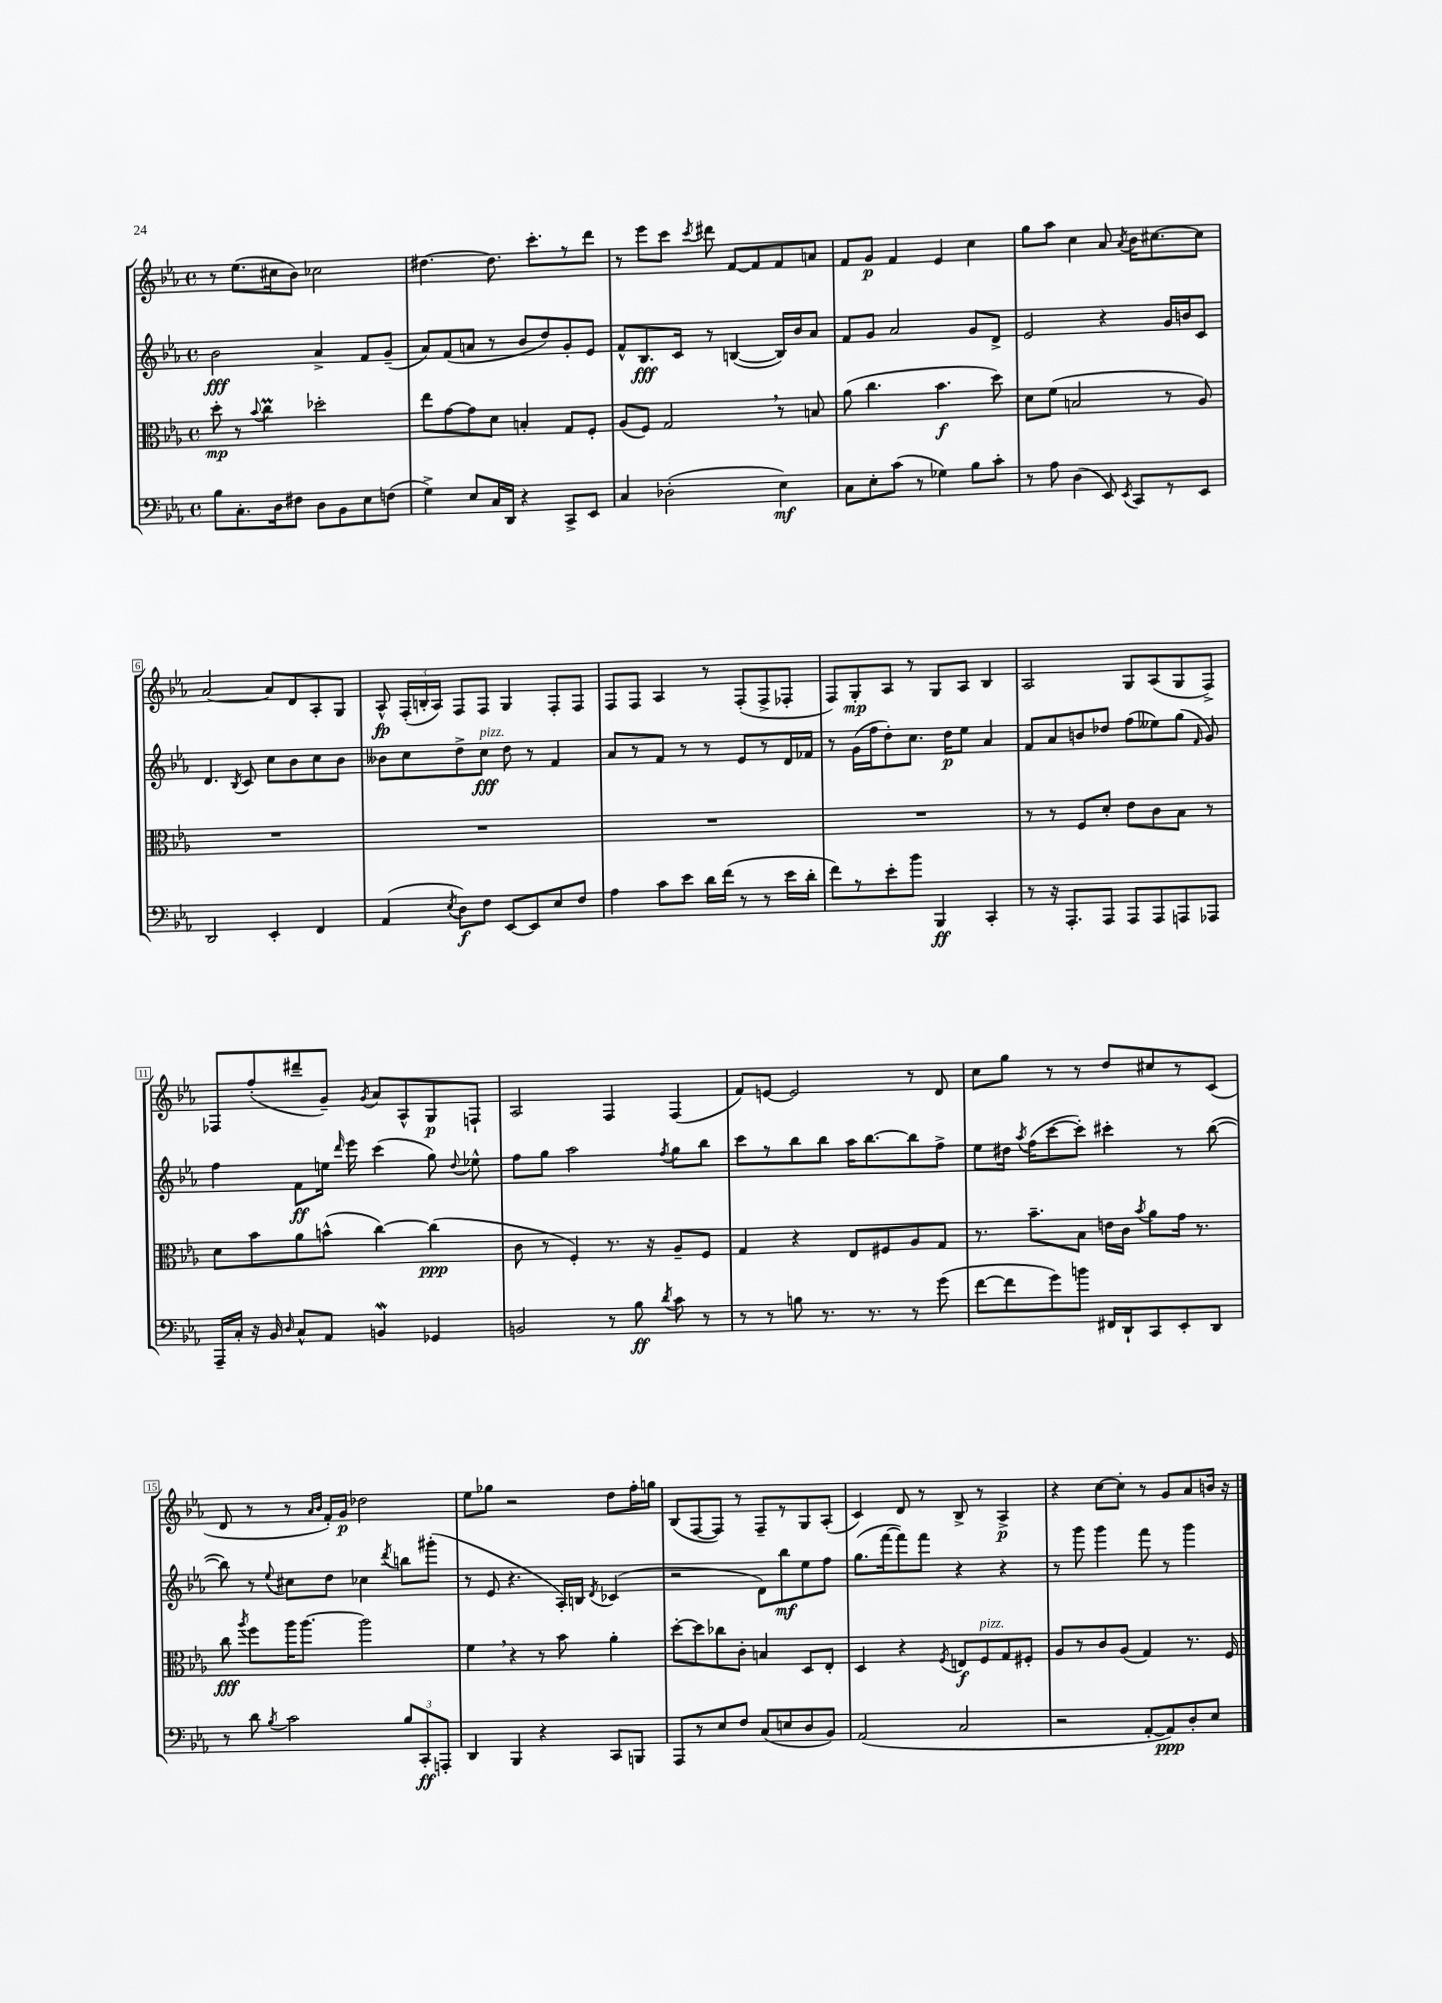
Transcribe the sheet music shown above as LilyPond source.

<<
\new StaffGroup <<
\new Staff = "s0" {
    \clef treble \key ees \major \defaultTimeSignature \time 4/4
    \autoBeamOff r8 ees''8.[( cis''16 bes'8]) ces''2 |
    dis''4.~ dis''8. c'''8.[-. r8 d'''8] |
    r8 ees'''8[ c'''8] \acciaccatura { c'''8 } dis'''8 f'8[~ f'8 f'8 a'8] |
    f'8[ g'8]\p f'4 ees'4 c''4 |
    g''8[ aes''8] c''4 aes'8 \acciaccatura { aes'8 } bes'16[ cis''8.~ cis''8] |
    aes'2~ aes'8[ d'8 aes8-. g8] |
    aes8-^\fp \tuplet 3/2 { f16[-.( b16-. aes16]) } f8[ f8] g4 f8[-. f8] |
    f8[ f8] aes4 r8 f8[-.( f8-> fes8]-. |
    f8[) g8-.\mp aes8] r8 g8[ aes8] bes4 |
    aes2 g8[ aes8( g8 f8]->) |
    fes8[ f''8-.( dis'''8-- g'8]--) \acciaccatura { g'8 } aes'8[ aes8-^ g8\p f8]-! |
    aes2 f4 f4( |
    f'8[) e'8]~ e'2 r8 d'8 |
    c''8[ g''8] r8 r8 d''8[ cis''8 r8 c'8]( |
    d'8 r8 r8 \grace { aes'16[ bes'16] } f'16[-.) g'16]\p des''2 |
    ees''8[ ges''8] r2 d''8[ f''16-. g''16] |
    bes8[( f8~ f8]) r8 f8[-- r8 g8 aes8]-.( |
    c'4) d'8 r8 bes8-> r8 aes4->\p |
    r4 c''8[~ c''8]-. r8 g'8[ aes'8 b'16] r16 \bar "|." |
}
\new Staff = "s1" {
    \clef treble \key ees \major \defaultTimeSignature \time 4/4
    \autoBeamOff bes'2\fff aes'4-> f'8[ g'8]--( |
    aes'8[) f'8( a'8] r8 bes'8[ d''8) g'8-. ees'8] |
    f'8[-^ bes8.\fff c'16] r8 b4~( b16[) bes'16 aes'8] |
    f'8[ g'8] aes'2 g'8[ d'8]-> |
    ees'2 r4 g'16[ b'16 c'8] |
    d'4. \acciaccatura { bes8 } c'8 c''8[ bes'8 c''8 bes'8] |
    beses'8[ c''8 d''8-> c''8]\fff^\markup { \italic "pizz." } d''8 r8 f'4 |
    aes'8[ r8 f'8] r8 r8 ees'8[ r8 d'16 fes'16] |
    r8 g'16[( f''16 d''8-.) c''8.] d''16[\p ees''8] aes'4 |
    f'8[ aes'8 b'8 des''8] f''8[( eeses''8) g''8]( \grace { f'16 } g'8) |
    f''4 f'8[\ff e''16] \grace { d'''16 } ees'''16 c'''4( g''8) \appoggiatura { d''8 } ees''8-^ |
    f''8[ g''8] aes''2 \acciaccatura { f''8 } g''8[ bes''8] |
    c'''8[ r8 bes''8 bes''8] aes''16[ bes''8.~ bes''8 f''8]-> |
    ees''8[ dis''16] \acciaccatura { aes''8 } f''16[( c'''8~ c'''8]-.) cis'''4-. r8 bes''8~( |
    bes''8) r8 \appoggiatura { ees''8 } cis''8[ d''8] ces''4 \acciaccatura { d'''8 } b''8[ gis'''8]-.( |
    r8 ees'8 r4. aes16[-.) b16] \acciaccatura { d'8 } ces'4( |
    r2 d'8[) bes''8\mf ees''8 f''8] |
    g''8.[( f'''16~ f'''8) f'''8] r4 r4 |
    r8 g'''8 g'''4 f'''8 r8 g'''4 \bar "|." |
}
\new Staff = "s2" {
    \clef alto \key ees \major \defaultTimeSignature \time 4/4
    \autoBeamOff d''8-.\mp r8 \appoggiatura { bes'8 } c''4\prall des''2-. |
    ees''8[ g'8~ g'8 d'8] b4-. g8[ f8]-. |
    aes8[( f8]) g2 \breathe r8 b8 |
    aes'8( c''4. bes'4.\f d''8) |
    d'8[ f'8]( b2 r8 aes8) |
    R1 |
    R1 |
    R1 |
    R1 |
    r8 r8 f8[ d'8]-. ees'8[ c'8 bes8] r8 |
    d'8[ bes'8 aes'8 b'8]-^( c''4~) c''4\ppp( |
    c'8 r8 f4-.) r8. r16 aes8[-- f8] |
    g4 r4 ees8[ fis8 aes8 g8] |
    r8. bes'8.[-- bes8] e'16[ c'16] \acciaccatura { bes'8 } aes'8[ g'16] r8. |
    c''8\fff \acciaccatura { aes''8 } f''8[ aes''16 aes''8.]~ aes''2 |
    f'4 \breathe r4 r8 bes'8 aes'4-. |
    d''8[~-. d''8 ces''8 c'8]-. b4 d8[ ees8]-. |
    d4 r4 \acciaccatura { f8 } e8[\f f8^\markup { \italic "pizz." } g8 fis8]-. |
    aes8[ r8 c'8 aes8]( g4) r8. f16 \bar "|." |
}
\new Staff = "s3" {
    \clef bass \key ees \major \defaultTimeSignature \time 4/4
    \autoBeamOff bes8[ c8.-. d16 fis8] d8[ bes,8 ees8 f8]( |
    g4->) ees8[ c16 d,16] r4 c,8[-> ees,8] |
    c4 des2-.( ees4\mf) |
    c8[ ees8-. c'8]( r8 ges4) bes8[ c'8]-. |
    r8 aes8 d4( ees,8) \acciaccatura { ees,8 } c,8[ r8 ees,8] |
    d,2 ees,4-. f,4 |
    aes,4( \acciaccatura { ees8 } d8[\f) f8] ees,8[~ ees,8 ees8 f8] |
    aes4 c'8[ ees'8] d'16[ f'16]( r8 r8 ees'16[ d'16]-. |
    f'8[) r8 ees'8-. bes'8] bes,,4\ff c,4-. |
    r8 r16 aes,,8.[-. aes,,8] aes,,8[ aes,,8 a,,8 aes,,8] |
    aes,,16[-- c16]-. r16 bes,16 \grace { d16 } c8[-^ aes,8] b,4\mordent ges,4 |
    b,2 r8 bes8\ff \acciaccatura { d'8 } c'8 r8 |
    r8 r8 b8 r8. r8. r8 g'8( |
    f'8[~ f'8 g'8) b'8] fis,16[ d,16-! c,8 ees,8-. d,8] |
    r8 d'8 \acciaccatura { bes8 } c'2 \tuplet 3/2 { bes8[ c,8-.\ff a,,8]-. } |
    d,4 bes,,4 r4 c,8[ b,,8] |
    aes,,8[ r8 ees8 f8] c8[( e8 d8 bes,8]) |
    aes,2( c2 |
    r2 aes,8[~-. aes,8\ppp) d8-. ees8] \bar "|." |
}
>>
>>
\layout { \context { \Score \override BarNumber.stencil = #(make-stencil-boxer 0.1 0.3 ly:text-interface::print) } }
